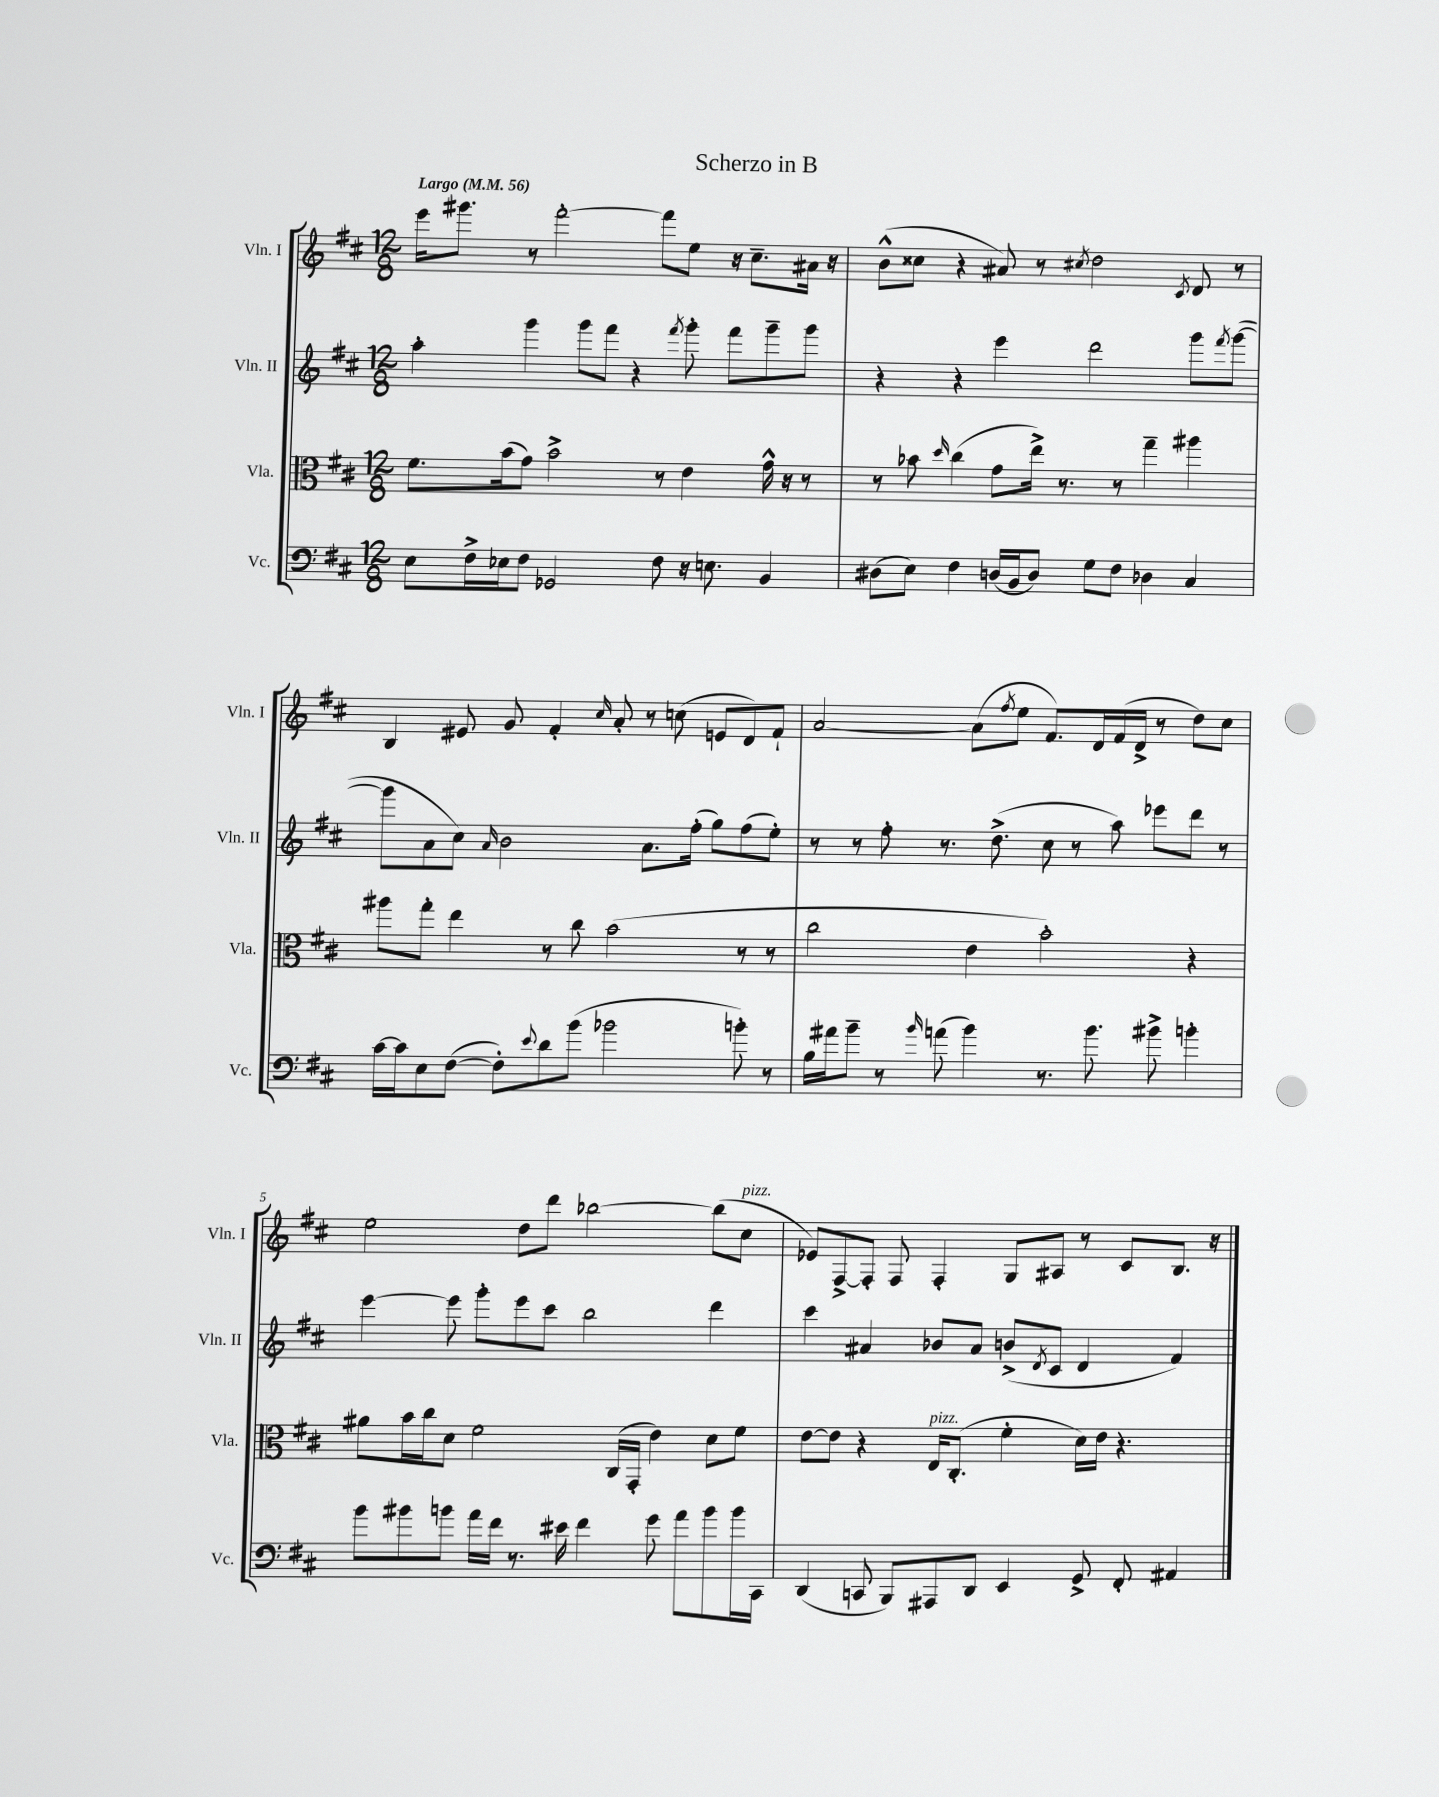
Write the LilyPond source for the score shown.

\header { title = "Scherzo in B" }
<<
\new StaffGroup <<
\new Staff = "s0" \with { instrumentName = "Vln. I" shortInstrumentName = "Vln. I" } {
    \clef treble \key d \major \numericTimeSignature \time 12/8 \tempo "Largo" 4 = 56
    e'''16 gis'''8. r8 fis'''2~-. fis'''8 e''8 r16 cis''8.-- ais'16 r16 |
    b'8-^( cisis''8 r4 ais'8) r8 \acciaccatura { cis''8 } d''2 \acciaccatura { cis'8 } d'8 r8 |
    b4 eis'8 g'8 fis'4-. \grace { cis''16 } a'8-. r8 c''8( e'8 d'8) fis'8-! |
    a'2~ a'8( \acciaccatura { fis''8 } e''8 fis'8.) d'16 fis'16( d'16-> r8 d''8) cis''8 |
    e''2 d''8 d'''8 bes''2~ bes''8( cis''8^\markup { \italic "pizz." } |
    ees'8) fis8~-> fis8-. fis8 fis4-. g8 ais8 r8 cis'8 b8. r16 \bar "|." |
}
\new Staff = "s1" \with { instrumentName = "Vln. II" shortInstrumentName = "Vln. II" } {
    \clef treble \key d \major \numericTimeSignature \time 12/8
    a''4-. g'''4 g'''8 fis'''8 r4 \acciaccatura { fis'''8 } g'''8-. fis'''8 g'''8-- g'''8 |
    r4 r4 e'''4 d'''2 g'''8 \acciaccatura { fis'''8 } g'''8~( |
    g'''8 a'8 cis''8) \grace { a'16 } b'2 a'8. fis''16-.( g''8) fis''8( e''8-.) |
    r8 r8 fis''8-. r8. d''8.->( cis''8 r8 a''8) ees'''8 d'''8 r8 |
    e'''4~ e'''8 g'''8-. e'''8 cis'''8 b''2 d'''4 |
    cis'''4 ais'4 bes'8 ais'8 b'8->( \acciaccatura { d'8 } cis'8 d'4 fis'4) \bar "|." |
}
\new Staff = "s2" \with { instrumentName = "Vla." shortInstrumentName = "Vla." } {
    \clef alto \key d \major \numericTimeSignature \time 12/8
    fis'8. b'16( g'8) b'2-> r8 e'4 g'16-^ r16 r8 |
    r8 bes'8 \grace { d''16 } cis''4( g'8 e''16->) r8. r8 g''4-- ais''4 |
    ais''8 g''8-. e''4 r8 cis''8 b'2( r8 r8 |
    cis''2 e'4 b'2-.) r4 |
    ais'8 b'16 cis''16 d'8 fis'2 cis16( g,16-. e'4) d'8 fis'8 |
    e'8~ e'8 r4 e16^\markup { \italic "pizz." } cis8.-.( fis'4-. d'16) e'16 r4. \bar "|." |
}
\new Staff = "s3" \with { instrumentName = "Vc." shortInstrumentName = "Vc." } {
    \clef bass \key d \major \numericTimeSignature \time 12/8
    e8 fis16-> ees16 fis8 ges,2 fis8 r16 e8. b,4 |
    dis8( e8) fis4 d16( b,16 d8) g8 fis8 des4 cis4 |
    cis'16~ cis'16 e8 fis8~( fis8-.) \appoggiatura { e'8 } d'8 b'8( bes'2 b'8-.) r8 |
    b16 ais'16 b'8-- r8 \grace { b'16 } a'8( b'4) r8. b'8. bis'8-> b'4-. |
    b'8 bis'8 b'8 a'16 fis'16 r8. eis'16 fis'4 g'8 a'8 b'8 b'16 cis,16 |
    d,4( c,8 b,,8) ais,,8 d,8 e,4 g,8-> fis,8-. ais,4 \bar "|." |
}
>>
>>
\layout { \context { \Score \override BarNumber.break-visibility = ##(#f #t #t) barNumberVisibility = #(every-nth-bar-number-visible 5) } }
